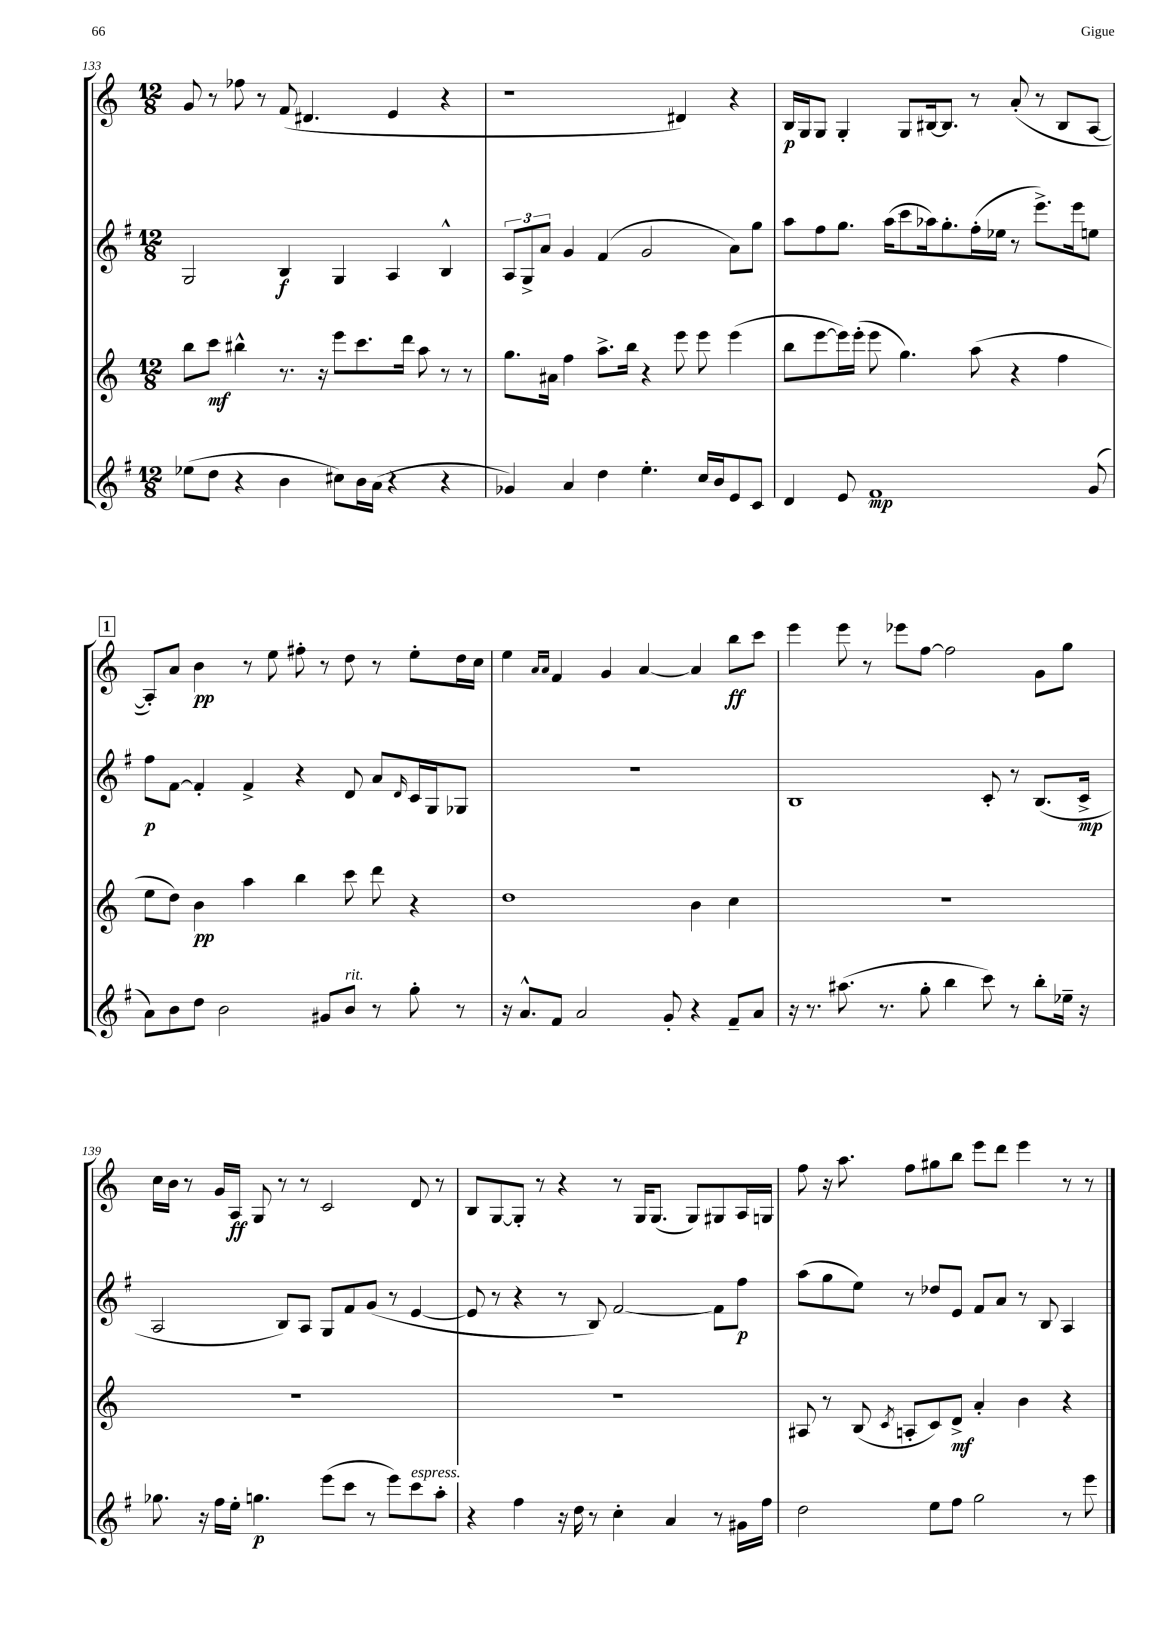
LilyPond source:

<<
\new StaffGroup <<
\new Staff = "s0" {
    \clef treble \key c \major \numericTimeSignature \time 12/8
    g'8 r8 fes''8 r8 f'8( dis'4. e'4 r4 |
    r1 dis'4) r4 |
    b16\p g16 g8 g4-. g8 bis16~ bis8. r8 a'8-.( r8 bis8 a8~ |
    \mark \markup { \box "1" } a8-.) a'8 b'4\pp r8 e''8 fis''8-. r8 d''8 r8 e''8-. d''16 c''16 |
    e''4 \grace { a'16 a'16 } f'4 g'4 a'4~ a'4 b''8\ff c'''8 |
    e'''4 e'''8 r8 ees'''8 f''8~ f''2 g'8 g''8 |
    c''16 b'16 r8 g'16 a16\ff g8 r8 r8 c'2 d'8 r8 |
    b8 g8~ g8-. r8 r4 r8 g16 g8.( g8) gis8 a16 g16 |
    f''8 r16 a''8. f''8 gis''8 b''8 e'''8 d'''8 e'''4 r8 r8 \bar "|." |
}
\new Staff = "s1" {
    \clef treble \key g \major \numericTimeSignature \time 12/8
    g2 b4\f g4 a4 b4-^ |
    \tuplet 3/2 { a8 g8-> a'8 } g'4 fis'4( g'2 a'8) g''8 |
    a''8 fis''8 g''8. a''16( c'''8 aes''16) g''8.-. fis''16-.( ees''16 r8 e'''8.->) e'''16 e''8 |
    \mark \markup { \box "1" } fis''8\p fis'8~ fis'4-. fis'4-> r4 d'8 a'8 \grace { d'16 } c'16 g16 ges8 |
    R1. |
    b1 c'8-. r8 b8.( c'16->\mp |
    a2 b8) a8 g8 fis'8 g'8( r8 e'4~ |
    e'8 r8 r4 r8 b8) fis'2~ fis'8 fis''8\p |
    a''8( g''8 e''8) r8 des''8 e'8 fis'8 a'8 r8 b8 a4 \bar "|." |
}
\new Staff = "s2" {
    \clef treble \key c \major \numericTimeSignature \time 12/8
    b''8 c'''8\mf bis''4-^ r8. r16 e'''8 c'''8. d'''16 a''8 r8 r8 |
    g''8. ais'16 f''4 a''8.-> b''16 r4 e'''8 e'''8 e'''4( |
    b''8 e'''8~ e'''16) e'''16-.( e'''8 g''4.) a''8( r4 f''4 |
    \mark \markup { \box "1" } e''8 d''8) b'4\pp a''4 b''4 c'''8 d'''8 r4 |
    d''1 b'4 c''4 |
    R1. |
    R1. |
    R1. |
    ais8 r8 b8( \acciaccatura { c'8 } a8-. c'8) d'8->\mf a'4-. b'4 r4 \bar "|." |
}
\new Staff = "s3" {
    \clef treble \key g \major \numericTimeSignature \time 12/8
    ees''8( d''8 r4 b'4 cis''8) b'16 a'16( r4 r4 |
    ges'4) a'4 d''4 e''4.-. c''16 b'16 e'8 c'8 |
    d'4 e'8 fis'1\mp g'8( |
    \mark \markup { \box "1" } a'8) b'8 d''8 b'2 gis'8 b'8^\markup { \italic "rit." } r8 g''8-. r8 |
    r16 a'8.-^ fis'8 a'2 g'8-. r4 fis'8-- a'8 |
    r16 r8. ais''8.( r8. g''8-. b''4 c'''8) r8 b''8-. ees''16-- r16 |
    ges''8. r16 fis''16 e''16-. g''4.\p e'''8( c'''8 r8 e'''8) c'''8^\markup { \italic "espress." } a''8-. |
    r4 fis''4 r16 d''16 r8 c''4-. a'4 r8 gis'16 fis''16 |
    d''2 e''8 fis''8 g''2 r8 e'''8 \bar "|." |
}
>>
>>
\layout { \context { \Score currentBarNumber = #133 } }
